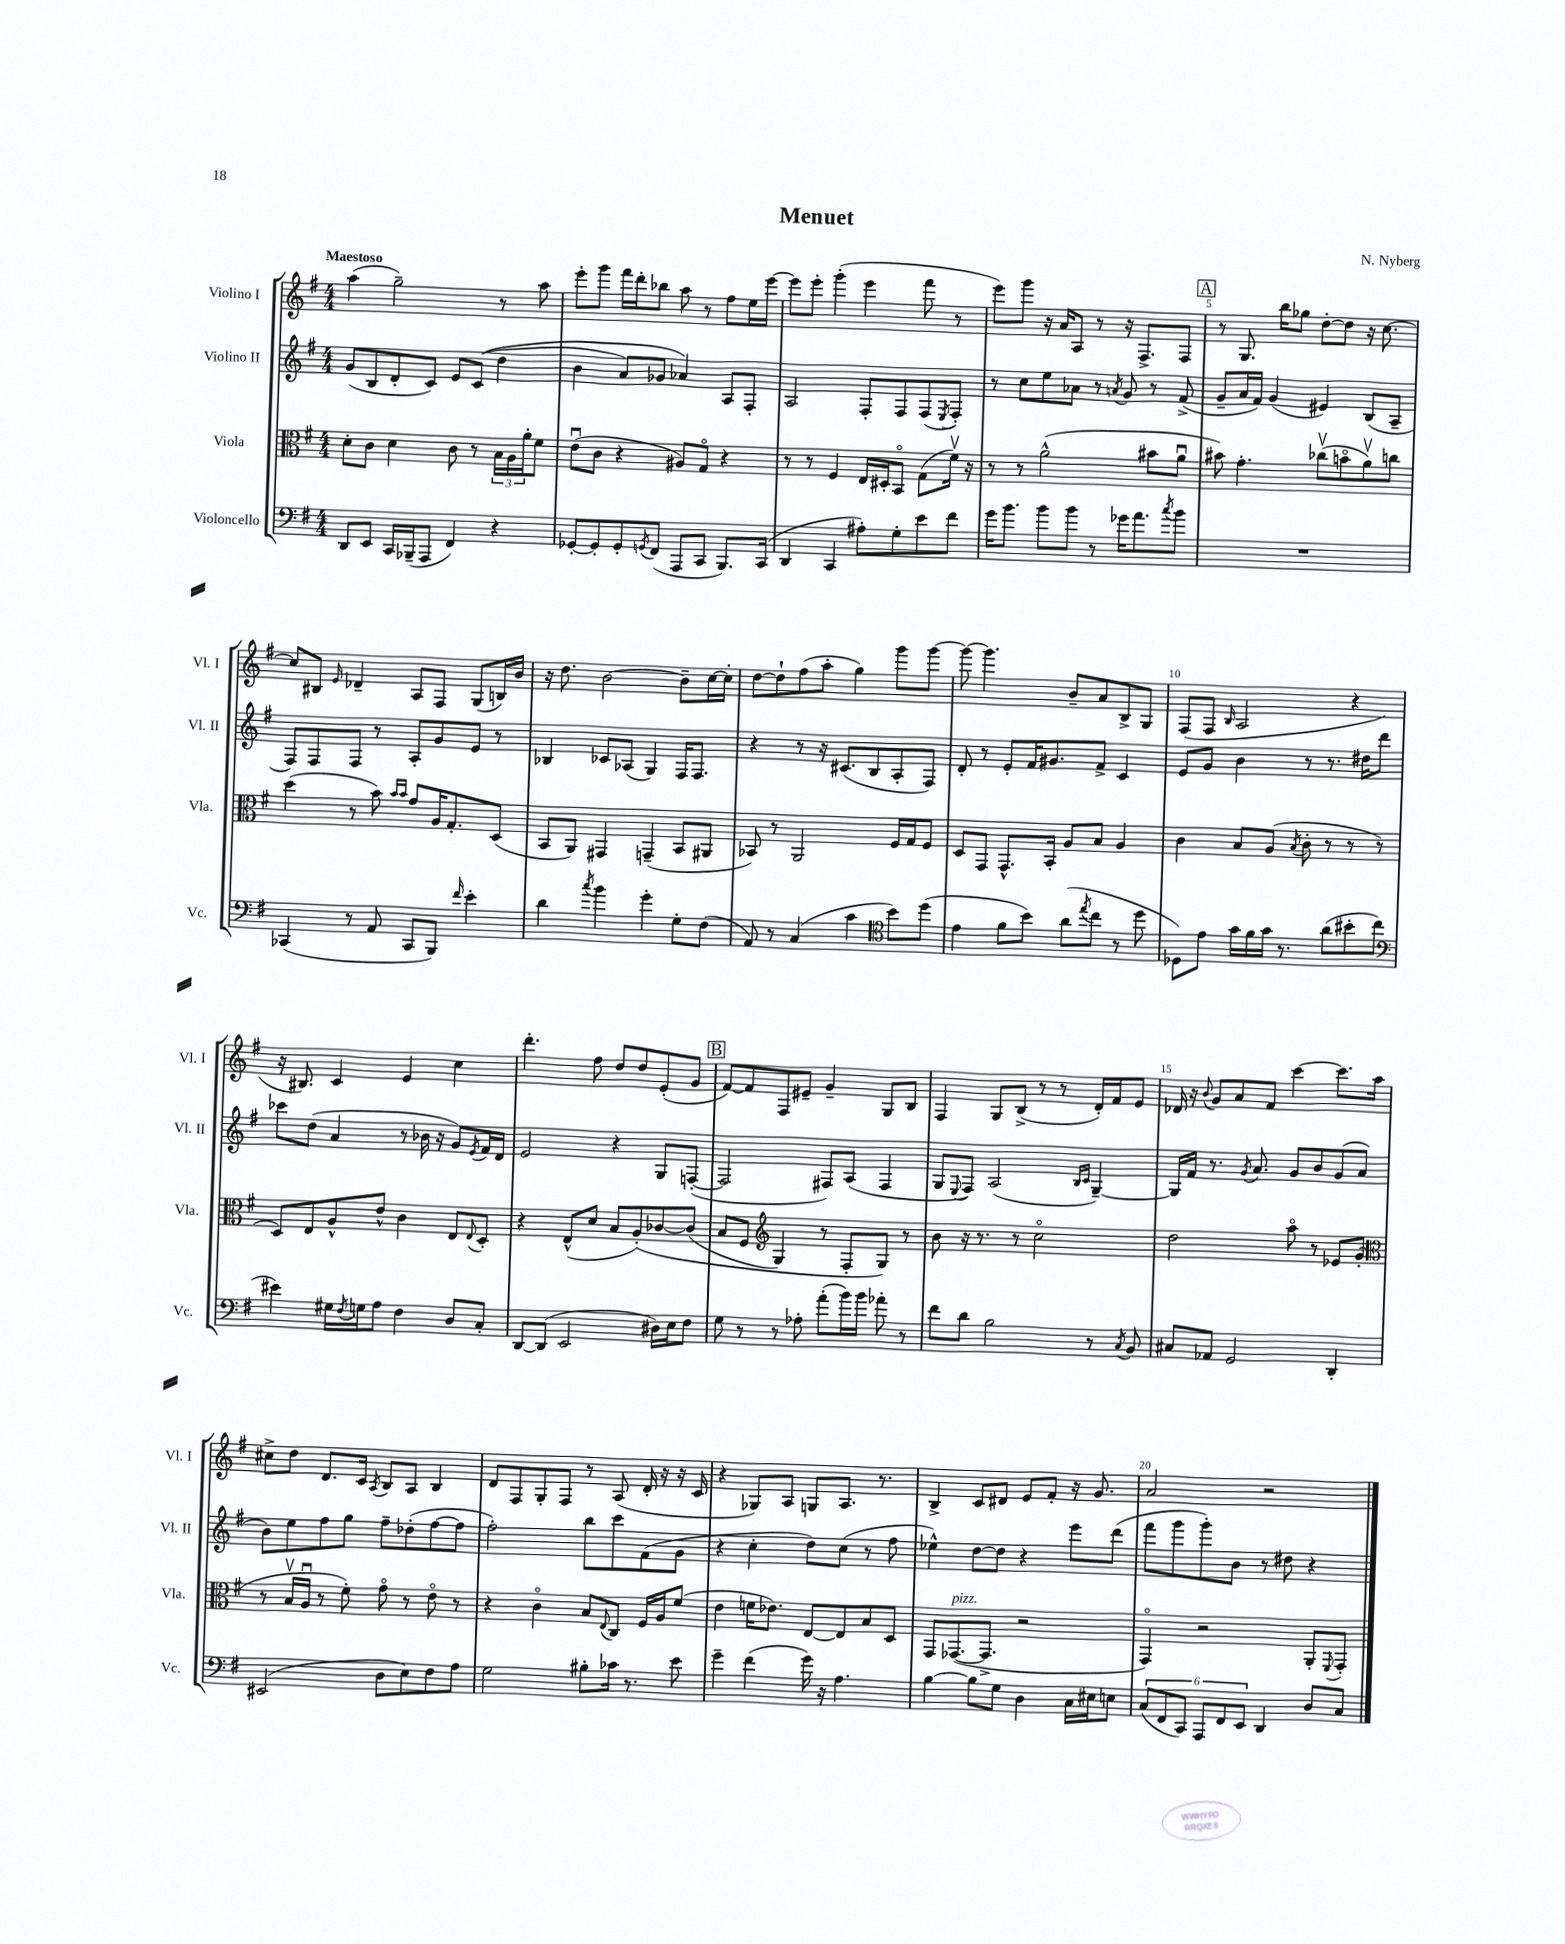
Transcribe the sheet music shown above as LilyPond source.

\header { title = "Menuet" composer = "N. Nyberg" }
<<
\new StaffGroup <<
\new Staff = "s0" \with { instrumentName = "Violino I" shortInstrumentName = "Vl. I" } {
    \clef treble \key g \major \numericTimeSignature \time 4/4 \tempo "Maestoso"
    a''4( g''2--) r8 a''8 |
    e'''8-. g'''8 fis'''16 d'''16-. bes''8 a''8 r8 fis''8 e''16 e'''16~ |
    e'''8 e'''8-. g'''4-.( e'''4 fis'''8 r8 |
    e'''8) g'''8 r16 a'16 a8 r8 r16 fis8.-> fis8 |
    \mark \markup { \box "A" } r8 g8. b''16 ges''8 d''8~-. d''8 r16 c''8.~ |
    c''8 bis8 \grace { e'16 } des'4-- a8 fis8 g8( b16) b'16 |
    r16 d''8. b'2~ b'8-- c''16~ c''16-. |
    d''8~ d''8-! fis''8( a''8-. g''4) g'''8 g'''8~ |
    g'''8~ g'''4. b'8-- a'8 b8-> g8 |
    fis8( fis8 \grace { b16 } a2 r4 |
    r16 bis8.) c'4 e'4 c''4 |
    d'''4.-. fis''8 d''8 d''8 e'8-.( g'8 |
    \mark \markup { \box "B" } fis'8~) fis'8 fis8 eis'8-- g'4-- g8 b8 |
    fis4 g8 b8->( r8 r8 d'16-.) fis'16 e'8 |
    des'16 r16 \appoggiatura { b'8 } g'8 a'8 fis'8 c'''4~ c'''8. a''16 |
    cis''8-> d''8 d'8. c'16 \acciaccatura { a8 } b8 a8 b4 |
    d'8 fis8 g8-. fis8 r8 a8( d'16-. r16 r16 c'16 |
    r4 ges8) a8 g8 a8. r8. |
    b4-> c'8 dis'8 e'8 fis'8-. r16 g'8. |
    a'2 r2 \bar "|." |
}
\new Staff = "s1" \with { instrumentName = "Violino II" shortInstrumentName = "Vl. II" } {
    \clef treble \key g \major \numericTimeSignature \time 4/4
    g'8( b8 d'8-. c'8) e'8 c'8(\( d''4 |
    b'4 a'8) ges'8 aes'4\) a8 fis8-. |
    a2 fis8-. fis8 fis8( \acciaccatura { e8 } fis8-.) |
    r8 c''8 e''8 aes'8 r8 \acciaccatura { a'8 } g'8 r8 fis'8->( |
    \mark \markup { \box "A" } g'8-- a'16 fis'16) g'4( eis'4) b8( a8-- |
    fis8) fis8 fis8 r8 a8-. g'8 e'8 r8 |
    bes4 ces'8 aes8( g4) fis16 fis8. |
    r4 r8 r16 cis'8.( b8 a8-. fis8) |
    d'8-. r8 e'8-. fis'16 gis'8. fis'8-> c'4 |
    e'8 g'8 b'4 r8 r8. dis''16 d'''8 |
    ces'''8 d''8( a'4 r8 bes'16 r16 g'8) \acciaccatura { e'8 } fis'16 d'16 |
    e'2 r4 g8 f8~-.( |
    \mark \markup { \box "B" } f2 fis8) a8( fis4 |
    g8 \appoggiatura { e8 } fis8) a2( \grace { b16 c'16 } g4~--) |
    g16 fis'16 r8. \acciaccatura { g'8 } a'8. g'8 b'8 g'8( a'8 |
    b'8) e''8 fis''8 g''8 fis''8-- des''8-.( fis''8~ fis''8 |
    fis''2-.) b''8 c'''8 fis'8( g'8 |
    r4 c''4-. d''8) c''8( r8 fis''8 |
    ees''4-^) d''8~ d''8 r4 e'''8 d'''8( |
    fis'''8 g'''8 g'''8-.) b'8 r8 dis''8 r4 \bar "|." |
}
\new Staff = "s2" \with { instrumentName = "Viola" shortInstrumentName = "Vla." } {
    \clef alto \key g \major \numericTimeSignature \time 4/4
    d'8-. c'8 d'4 c'8 r8 \tuplet 3/2 { b16 a16 a'16-. } fis'8 |
    e'8\downbow( c'8 r4 ais8) g8\flageolet r4 |
    r8 r8 fis4 e16 dis16-. b,8\flageolet g8( fis'16\upbow) r16 |
    r8 r8 a'2-^( bis'8 a'8\downbow |
    \mark \markup { \box "A" } bis'8) g'4.-. ces''8\upbow( b'8\flageolet a'8\upbow) c''8 |
    d''4( r8 b'8) \grace { b'16 b'16 } g'8 a16 g8.-. d8( |
    b,8 a,8) gis,4 g,4--( b,8 ais,8 |
    bes,8) r8 a,2 fis16 g16 fis8 |
    d8 g,8 g,8.-^ b,16-. a8 b8 a4 |
    c'4 b8 a8( \acciaccatura { b8 } c'8-. r8 r8 r8 |
    d8) e8 a8-^ e'8-^ c'4 e8 \appoggiatura { e8 } d8-. |
    r4 e8-^( d'8 b8 a8-.)\( ces'8~ ces'8( |
    \mark \markup { \box "B" } b8 fis8 \clef treble g4) r8 fis8-. g8\) r8 |
    b'8 r16 r8. r8 c''2\flageolet |
    d''2 a''8\flageolet r8 ees'8 g'8-.( |
    \clef alto r8 b16\upbow a16\downbow r8 fis'8-.) g'8\flageolet r8 e'8\flageolet r8 |
    r4 c'4\flageolet b8 \appoggiatura { e8 } c8 fis16 a16 fis'8( |
    e'4 f'16 ees'8.) e8~ e8 b8 d8 |
    g,8 ges,8.~^\markup { \italic "pizz." }( ges,8.-> r2 |
    g,4\flageolet) r2 a,8-. \appoggiatura { fis,8 } g,8-. \bar "|." |
}
\new Staff = "s3" \with { instrumentName = "Violoncello" shortInstrumentName = "Vc." } {
    \clef bass \key g \major \numericTimeSignature \time 4/4
    d,8 e,8 c,16 bes,,16--( a,,8 fis,4) r4 |
    ges,8~-. ges,8-. ges,8-. \acciaccatura { g,8 } fis,8( a,,8 c,8 b,,8.) c,16( |
    d,4 c,4 ais8-.) g8-. e'8 fis'8 |
    g'16 b'8. b'8 b'8 r8 ges'16 a'8. \acciaccatura { c''8 } b'8 |
    \mark \markup { \box "A" } R1 |
    ces,4( r8 a,8 ces,8 b,,8) \grace { fis'16 } e'4-. |
    d'4 \acciaccatura { c''8 } b'4 g'4-. g8-. fis8( |
    a,8) r8 c4( c'4 \clef tenor b'8) d''8( |
    e'4 fis'8 b'8) a'8( \acciaccatura { e''8 } c''8 r8 d''8 |
    des8) e'8 g'16 fis'16 g'16 r8. a'8( bis'8-. c''8 |
    \clef bass eis'4) gis16 \acciaccatura { fis8 } g16 a8 fis4 d8 c8-. |
    d,8~ d,8( e,2 dis16) e16 fis8 |
    \mark \markup { \box "B" } g8 r8 r8 aes8-. a'8-.( b'16) b'16 aes'8-. r8 |
    fis'8 d'8 b2 r8 \acciaccatura { c8 } b,8 |
    cis8 aes,8 g,2 d,4-. |
    eis,2( d8 e8) fis8 a8 |
    g2 bis8-. ces'16 r8. e'8 |
    g'4-- fis'4( g'16) r16 a4. |
    b4~ b8 g8 d4 c16 eis16 e8 |
    \tuplet 6/4 { c8( fis,8 c,8) a,,8 fis,8 e,8 } d,4 d8 c8 \bar "|." |
}
>>
>>
\layout { \context { \Score \override BarNumber.break-visibility = ##(#f #t #t) barNumberVisibility = #(every-nth-bar-number-visible 5) } }
